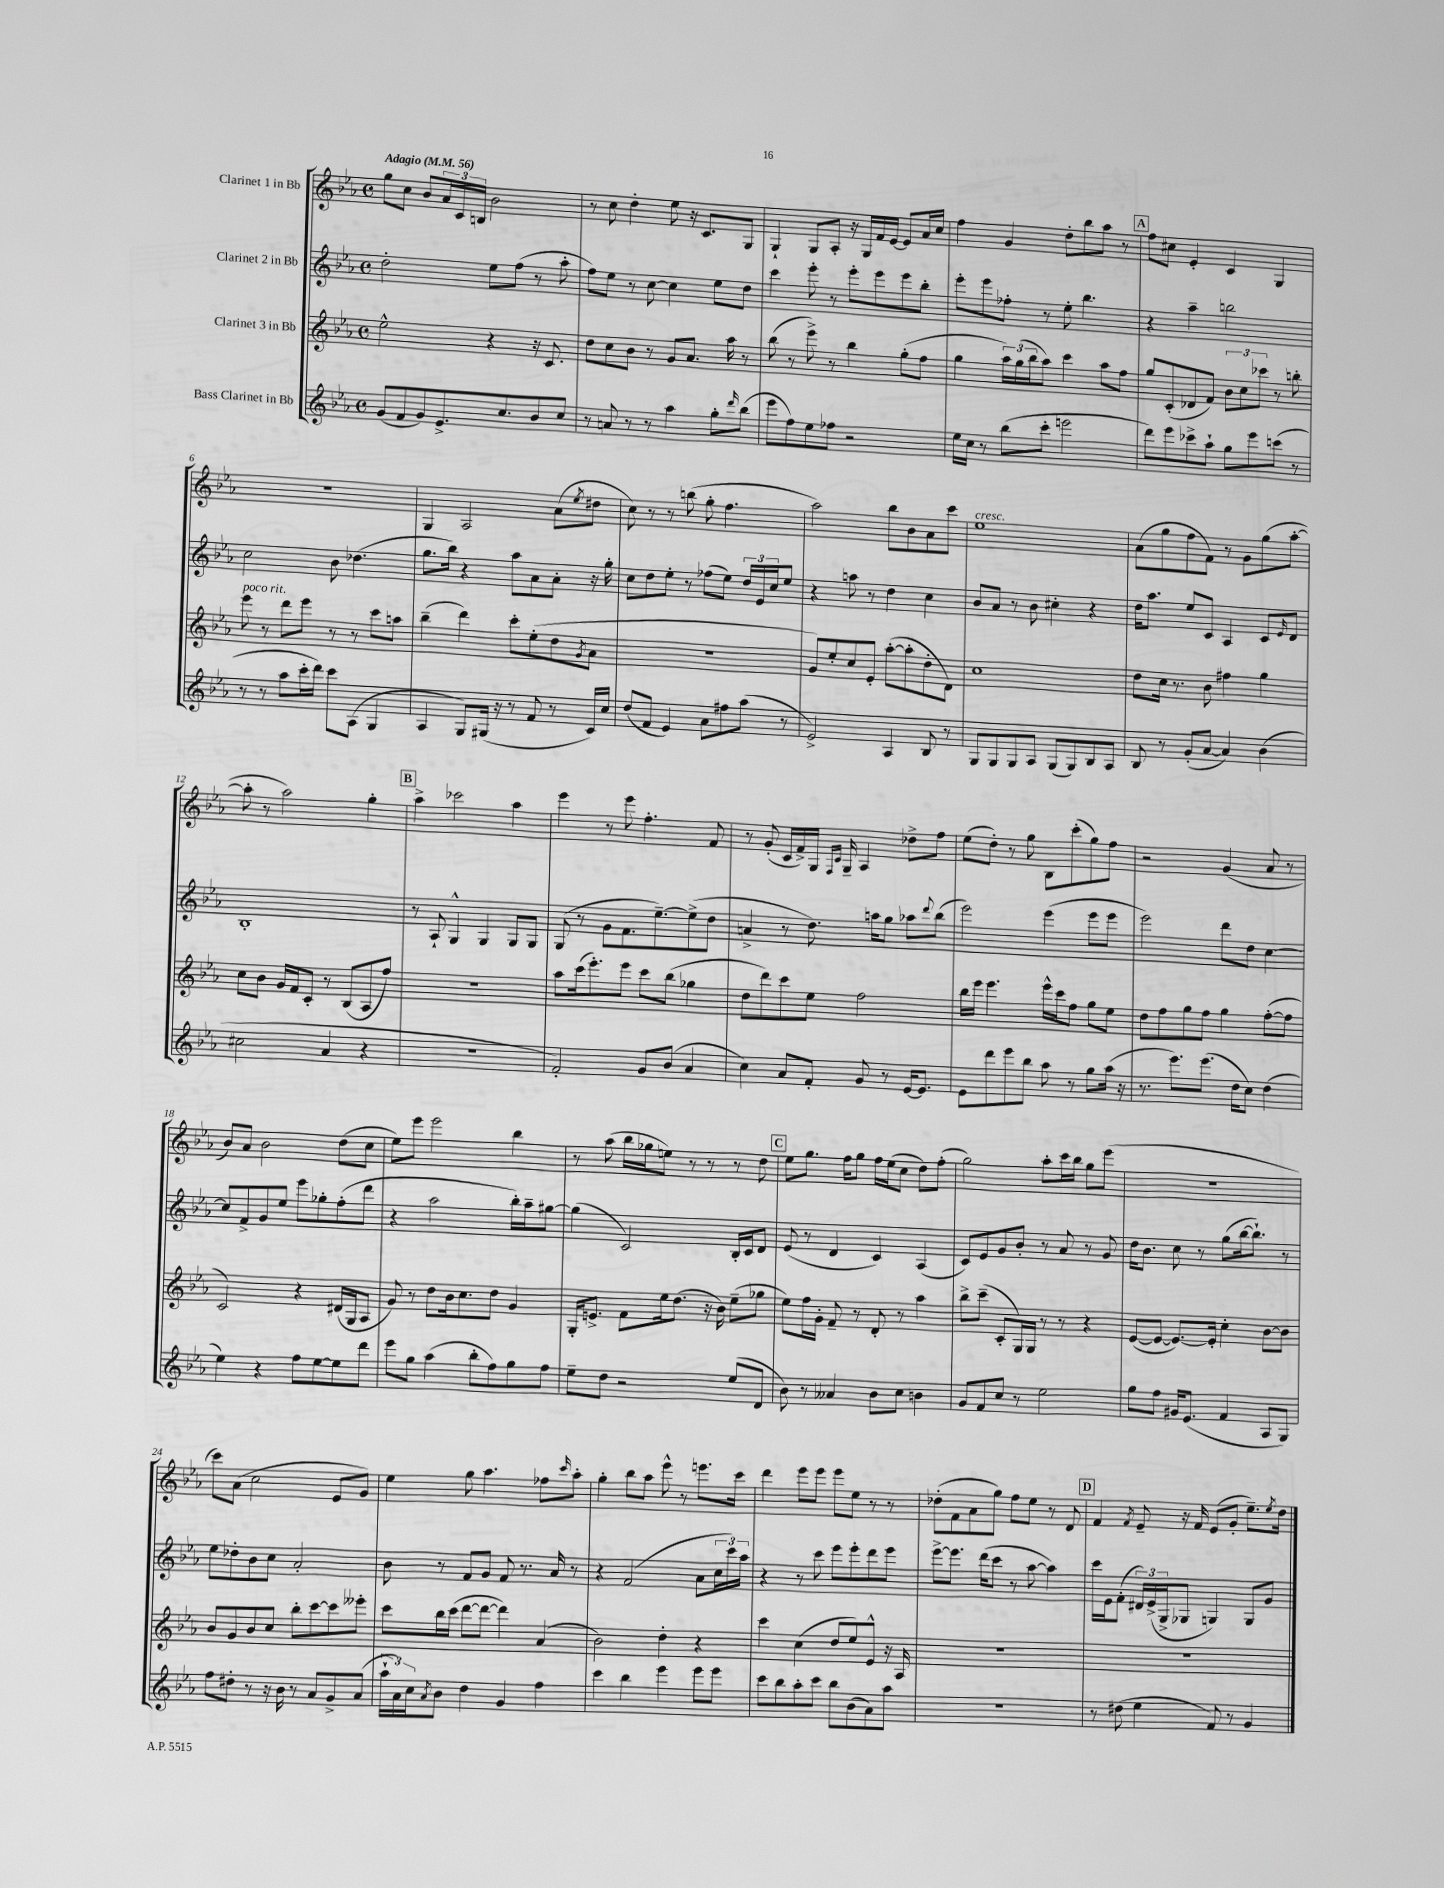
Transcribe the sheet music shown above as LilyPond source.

<<
\new StaffGroup <<
\new Staff = "s0" \with { instrumentName = "Clarinet 1 in Bb" } {
    \clef treble \key ees \major \defaultTimeSignature \time 4/4 \tempo "Adagio" 4 = 56
    g''8 c''8 bes'8 \tuplet 3/2 { aes'16 c'16 b16 } bes'2 |
    r8 c''8 d''4-. ees''8 r16 c'8. g8 |
    g4-! g8 aes8-. r16 g16 f'16 ees'16~ ees'8 aes'16 c''16 |
    f''4 g'4 d''8-. bes''8 aes''8 r8 |
    \mark \markup { \box "A" } f''8 cis''8 ees'4-. c'4 g4 |
    R1 |
    g4 aes2 aes'8( \acciaccatura { ees''8 } dis''8 |
    c''8) r8 r8 b''8( g''8-. f''4. |
    aes''2) bes''8 bes'8 aes'8 c'''8 |
    ees''1^\markup { \italic "cresc." } |
    aes'8( g''8 f''8 f'8) r8 g'8 g''8( aes''8~-. |
    aes''8-. r8 aes''2) g''4-. |
    \mark \markup { \box "B" } aes''4-> ces'''2 aes''4 |
    ees'''4 r8 ees'''8 f''4.-. f'8 |
    r8 g'8-.( c'16 f'16->) g16 \grace { f16 c'16 } g16-- aes4 des''8-> f''8 |
    ees''8( d''8-.) r8 g''8 bes8 c'''8-.( g''8) f''8 |
    r2 g'4( aes'8 r8 |
    bes'8) aes'8 bes'2 d''8( c''8 |
    ees''8) ees'''8 ees'''2 bes''4 |
    r8 aes''8( bes''16 ges''16 e''8) r8 r8 r8 d''8 |
    \mark \markup { \box "C" } ees''8 g''8. f''16 g''8 f''16 ees''16( c''8 d''8) f''8-.( |
    g''2) aes''8-. c'''16 bes''16 g''8 ees'''8( |
    R1 |
    c'''8) aes'8( c''2 ees'8 g'8) |
    ees''4 g''8 aes''4. fes''8 \grace { c'''16 } aes''8-. |
    g''4-. bes''8 aes''8 ees'''8-^ r8 e'''8. c'''16 |
    d'''4 ees'''8 ees'''8 ees'''8 ees''8 r8 r8 |
    des''8-.( f'8 aes'8 g''8) f''8 ees''8 r8 d'8 |
    \mark \markup { \box "D" } f'4 \acciaccatura { f'8 } ees'8-- r16 f'16 ees'8( g'8-. ees''8.--) \acciaccatura { ees''8 } d''16 \bar "|." |
}
\new Staff = "s1" \with { instrumentName = "Clarinet 2 in Bb" } {
    \clef treble \key ees \major \defaultTimeSignature \time 4/4
    d''2-. ees''8 f''8( r8 aes''8-. |
    f''8) ees''8 r8 c''8~ c''4 ees''8 d''8 |
    c'''4 ees'''8-. r8 ees'''8-. ees'''8 ees'''8 bes''8-. |
    ees'''8-. ees'''8 fes''8-. r8 ees''8-. bes''4. |
    \mark \markup { \box "A" } r4 aes''4-- b''2 |
    c''2 bes'8 des''4.( |
    g''8. bes''16) r4 aes''8 aes'8 aes'8-. r16 g''16-. |
    c''8 d''8 ees''8-. r8 fes''8( ees''8) \tuplet 3/2 { d''16 ees'16 c''16 } ees''8 |
    r4 a''8 r8 d''4 c''4 |
    bes'8 aes'8 r8 bes'8 cis''4-. r4 |
    d''16 aes''8. ees''8 c'8 aes4 c'8 \grace { ees'16 } d'8 |
    bes1-. |
    \mark \markup { \box "B" } r8 aes8-! g4-^ g4 g8 g8 |
    g8( r8 g'8 f'8. ees''8.~--) ees''8->( d''8 |
    a'4-> r8 d''8.) a''16 g''8 aes''8 \appoggiatura { d'''8 } bes''8( |
    ees'''2) ees'''4( ees'''8 ees'''8 |
    ees'''2) d'''8 d''8 c''4~ |
    c''8 f'8-> g'8 ees''8 ees'''8 ges''8-. f''8-.( d'''8 |
    r4 aes''2 bes''16-.) aes''16-- gis''8~ |
    gis''4( c'2) bes16-. c'16 d'8 |
    \mark \markup { \box "C" } ees'8( r8 d'4 c'4) aes4( |
    c'8) ees'8 g'8 bes'8-. r8 aes'8 r8 g'8 |
    d''16 bes'8. c''8 r8 g''8( bes''16~ bes''8.-!) r8 |
    ees''8 des''8-. bes'8 c''8 aes'2-. |
    bes'8 r8 f'8 g'8 f'8 r8. aes'16 r8 |
    r4 f'2( aes'8 \tuplet 3/2 { c''16 c'''16) aes''16 } |
    r4 r8 c'''8 ees'''8 ees'''8-. d'''8 ees'''8 |
    ees'''8~-> ees'''8. d'''16( c'''8 r8 aes''8~ aes''4) |
    \mark \markup { \box "D" } c'''16 ees'16 f'8-.( \tuplet 3/2 { dis'16) ees'16->( g16-> } ges8 g4) g8 g'8 \bar "|." |
}
\new Staff = "s2" \with { instrumentName = "Clarinet 3 in Bb" } {
    \clef treble \key ees \major \defaultTimeSignature \time 4/4
    ees''2-^ r4 r16 c'8. |
    d''8 c''8 bes'8 r8 g'8 aes'8. aes''16 r8 |
    bes''8( r8 ees'''8->) r8 bes''4 g''8-.( f''8 |
    g''4 \tuplet 3/2 { aes''16) g''16( bes''16 } aes''8) c'''4 aes''8 f''8 |
    \mark \markup { \box "A" } g''8 c'8-.( des'8 f'8) \tuplet 3/2 { bes'8 c''8 ces'''8 } r8 b''8-. |
    ees'''8^\markup { \italic "poco rit." } r8 d'''8 ees'''8 r8 r8 c'''8 a''8 |
    bes''4--( d'''4) c'''8-. ees''8-.( d''8 \acciaccatura { g'8 } aes'8 |
    R1 |
    g'8) ees''8-. c''8 ees'8-. aes''8~-.( aes''8-. d''8-. d'8) |
    c''1 |
    d''8 c''16 r8. bes'8 fis''4 g''4 |
    c''8 bes'8 g'16 f'16 c'8-. r8 bes8( aes8 f''8) |
    \mark \markup { \box "B" } R1 |
    aes''8 c'''16( ees'''8.-.) ees'''8 c'''8 bes''8( ges''4 |
    d''8 d'''8) c'''8 ees''8 f''2 |
    bes''16 ees'''16 ees'''4. ees'''16-^ c'''16 f''8 g''8 ees''8 |
    d''8 f''8 g''8 f''8 g''4 f''8~-.( f''8 |
    c'2) r4 dis'16( g16 aes8 |
    g'8) r8 d''8 bes'16 c''8. d''8 g'4 |
    g16-. e'8.-> f'8 ees''16 d''8.( r16 bes'16) ees''8--( ges''8 |
    \mark \markup { \box "C" } ees''8) f''16 g'16-. f'8-- r8 d'8-. r8 aes''4 |
    bes''8-> c'''8--( c'8-. g16) g16 r8 r8 r4 |
    ees'8~( ees'8~ ees'8.~) ees'16-. c''4-. bes'8~ bes'8 |
    bes'8 g'8 bes'8 c''8 bes''8-. c'''8~ c'''8 eeses'''8-. |
    c'''8 bes''16 c'''16( d'''8~ d'''8~ d'''4) aes'4( |
    bes'2) d''4-. r4 |
    c'''4 c''4( d''8 ees''8) ees'8-^ r16 aes16 |
    R1 |
    \mark \markup { \box "D" } R1 \bar "|." |
}
\new Staff = "s3" \with { instrumentName = "Bass Clarinet in Bb" } {
    \clef treble \key ees \major \defaultTimeSignature \time 4/4
    g'8( f'8 g'8) ees'8.-> c''8. bes'8 c''8 |
    r8 a'8 r8 r8 aes''4 g''8-. \grace { d'''16 } bes''8( |
    ees'''8 f''8) ees''8 fes''8 r2 |
    ees''16 c''16 r8 bes''8( c'''8-. e'''2 |
    \mark \markup { \box "A" } d'''8) ees'''8 ces'''8-> aes''8-! g''8 ees'''8 c'''8( r8 |
    r8 r8 aes''8 c'''16-. d'''16) c'''8 aes8( g4 |
    aes4 g8) gis16( r16 r8 f'8 r8 c'16) c''16 |
    d''8( f'8 ees'4) aes'8 fis''8 aes''8( r8 |
    ees'2->) aes4 bes8 r8 |
    g8 g8 g8 aes8 g8( g8) bes8 aes8 |
    bes8 r8 g'8-.( aes'8~ aes'4) bes'4( |
    cis''2 aes'4 r4 |
    \mark \markup { \box "B" } R1 |
    f'2-.) g'8 bes'8( aes'4 |
    c''4) aes'8 f'8-. g'8 r8 ees'16~ ees'8. |
    ees'8 d'''8 ees'''8 bes''8 aes''8 r8 g''8 aes''16( r16 |
    r8. ees'''8.) ees'''8.( d''16 c''8) d''4( |
    ees''4) r4 f''8 ees''8~ ees''8 d'''8 |
    ees'''8 g''8 aes''4( bes''8-. f''8) g''8 f''8 |
    ees''8-- d''8 r2 ees''8( d'8 |
    \mark \markup { \box "C" } bes'8) r8 aeses'4 bes'8 c''8 b'4 |
    g'8 f'8 c''8 r8 ees''2 |
    g''8 f''8 gis'16 ees'8.( f'4 aes8 g8) |
    f''8 dis''8-. r8 r16 bes'16 r8 aes'8 g'8-> aes'8( |
    \tuplet 3/2 { aes''16-! aes'16) c''16 } \acciaccatura { aes'8 } bes'8 d''4 g'4 f''4 |
    c'''4 bes''4 ees'''4 ees'''8 ees'''8 |
    c'''8 bes''8 aes''8-. c'''8 bes''8 bes'8( aes'8) aes''8 |
    R1 |
    \mark \markup { \box "D" } r8 dis''8( ees''4 f'8) r8 g'4 \bar "|." |
}
>>
>>
